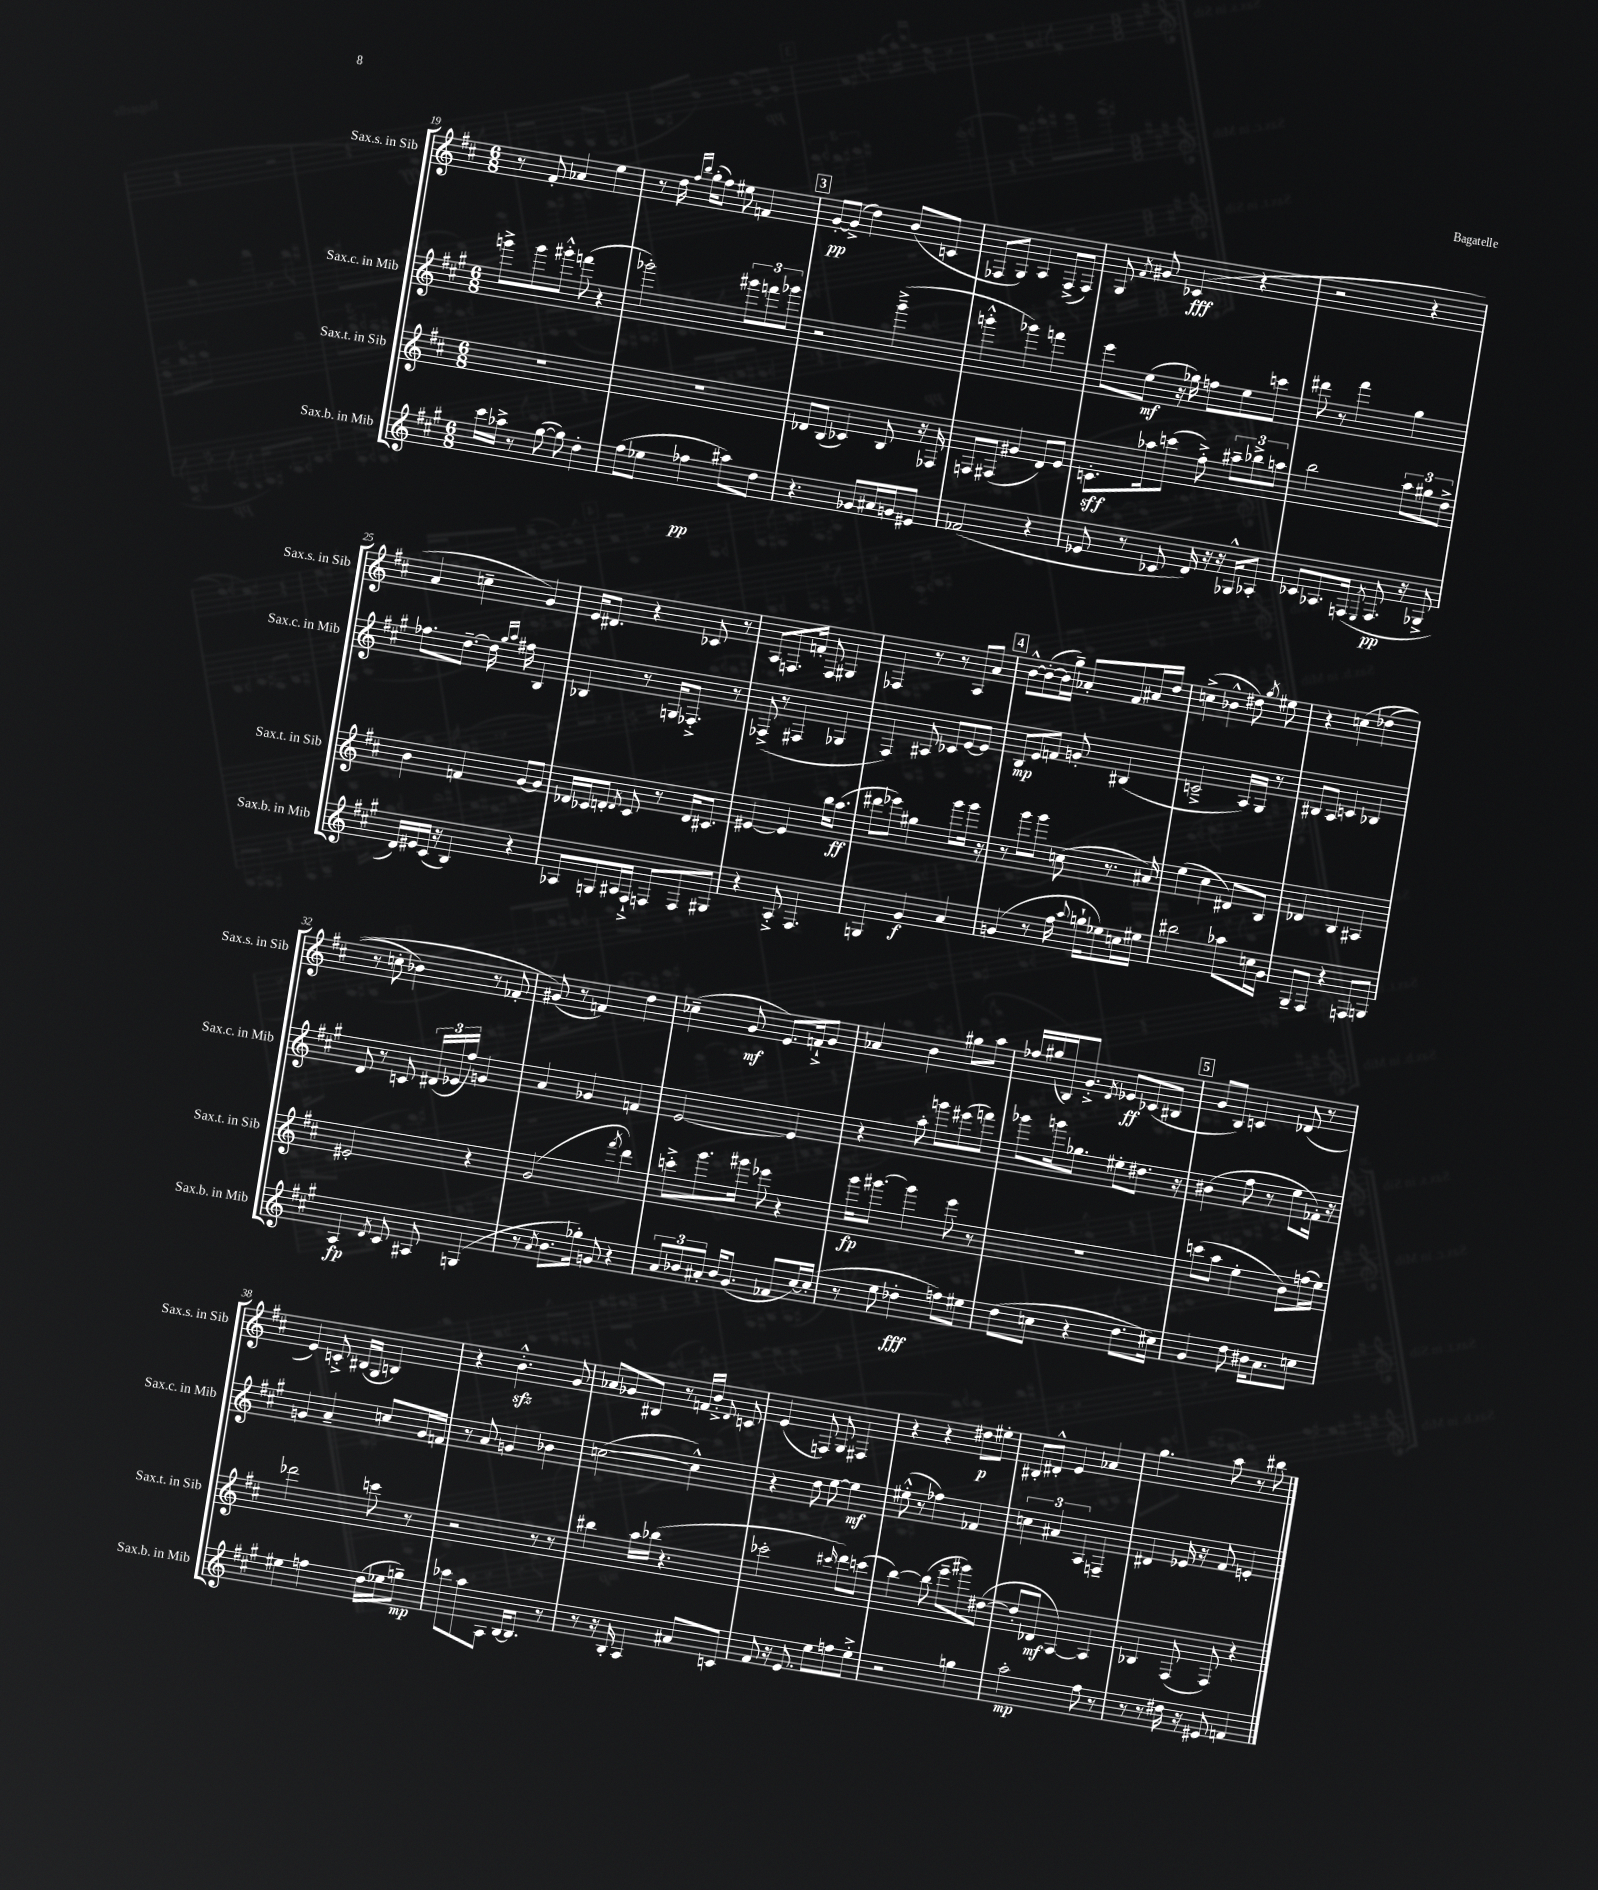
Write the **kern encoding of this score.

**kern	**dynam	**kern	**dynam	**kern	**dynam	**kern	**dynam
*part4	*part4	*part3	*part3	*part2	*part2	*part1	*part1
*staff4	*staff4	*staff3	*staff3	*staff2	*staff2	*staff1	*staff1
*I"Sax.b. in Mib	*	*I"Sax.t. in Sib	*	*I"Sax.c. in Mib	*	*I"Sax.s. in Sib	*
*I'Sax.b. in Mib	*	*I'Sax.t. in Sib	*	*I'Sax.c. in Mib	*	*I'Sax.s. in Sib	*
*clefG2	*	*clefG2	*	*clefG2	*	*clefG2	*
*k[f#c#g#]	*	*k[f#c#]	*	*k[f#c#g#]	*	*k[f#c#]	*
*M6/8	*	*M6/8	*	*M6/8	*	*M6/8	*
=19	=19	=19	=19	=19	=19	=19	=19
16ccc#\LL	.	2.r	.	8gggn^\L	.	8r	.
16aa-X^\JJ	.	.	.	.	.	.	.
8r	.	.	.	8ggg\	.	8f#'/	.
([8gg#\	.	.	.	8ggg#X'^^\J	.	4a-X/	.
8gg#\])	.	.	.	(8fffn\	.	.	.
4dd'\	.	.	.	4r	.	4ee\	.
=20	=20	=20	=20	=20	=20	=20	=20
(8ff#\L	.	2.r	.	2ggg-X'\)	.	8r	.
8ee-X\J	.	.	.	.	.	16dd\	.
.	.	.	.	.	.	16qqff#/LL	.
.	.	.	.	.	.	16qqbb/JJ	.
.	.	.	.	.	.	(16gg'\KL	.
4ff-X\	pp	.	.	.	.	8ff#\J)	.
.	.	.	.	.	.	8ee#X\	.
8aa#X\L)	.	.	.	12ggg#X\L	.	4fn/	.
.	.	.	.	12fffn\	.	.	.
8dd\J	.	.	.	.	.	.	.
.	.	.	.	12ggg-X\J	.	.	.
!!LO:REH:place=s1:t=3
=21	=21	=21	=21	=21	=21	=21	=21
4.r	.	8d-X/L	.	2r	.	[8g'/L	pp
.	.	(8B/J	.	.	.	(8g^/J]	.
.	.	4c-X/)	.	.	.	4dd\)	.
8g-X/L	.	.	.	.	.	.	.
16a#X/L	.	8B/	.	(4ggg#~^\	.	(8b/L	.
16gn/J	.	.	.	.	.	.	.
8e#X/J	.	16r	.	.	.	8cn/J	.
.	.	16F-X/	.	.	.	.	.
=22	=22	=22	=22	=22	=22	=22	=22
(2f-X/	.	8Fn/L	.	4gggn'^^\	.	8F-X/L	.
.	.	(8F#X/J	.	.	.	8G/J)	.
.	.	4g#X/	.	4ggg-X\)	.	4A/	.
4r	.	8d/L)	.	4fffn\	.	(8F-^/L	.
.	.	8e/J	.	.	.	8F-/J)	.
=23	=23	=23	=23	=23	=23	=23	=23
8e-X/	.	8.cn'\L	sff	8eee\L	.	8G/	.
.	.	.	.	.	.	8qf#/	.
8r	.	.	.	(8ee\J	mf	8g#X/	.
.	.	16aa-X\k	.	.	.	.	.
8c-X/	.	(8cccn\J	.	16r	.	(4c-X/	fff
.	.	.	.	16gg-X\)	.	.	.
16d/)	.	8ff#'^\)	.	8ffn\L	.	.	.
16r	.	.	.	.	.	.	.
16r	.	12aa#X~\L	.	8ee\	.	4r	.
16G-X^^/KL	.	.	.	.	.	.	.
.	.	12bb-X^\	.	.	.	.	.
8A-X'/J	.	.	.	8cccn\J	.	.	.
.	.	12aan\J	.	.	.	.	.
=24	=24	=24	=24	=24	=24	=24	=24
8c-X/L	.	2bb\	.	8ddd#X\	.	2r	.
8.A-X/	.	.	.	8r	.	.	.
.	.	.	.	4fff#\	.	.	.
(16Fn/Jk	.	.	.	.	.	.	.
8qE/	.	.	.	.	.	.	.
8.F/	pp	.	.	.	.	.	.
.	.	12aa\L	.	4gg#\	.	4r	.
16r	.	.	.	.	.	.	.
.	.	12gg#X\	.	.	.	.	.
8G-X^/	.	.	.	.	.	.	.
.	.	12dd^\J	.	.	.	.	.
!!LO:LB:g=z
=25	=25	=25	=25	=25	=25	=25	=25
16d/LL)	.	4b\	.	8.ff-X\L	.	4a/	.
16e#X/	.	.	.	.	.	.	.
(16c#/JJ	.	.	.	.	.	.	.
16r	.	.	.	[8.dd~\J	.	.	.
4B/)	.	4fn/	.	.	.	4ccn~\	.
.	.	.	.	16dd\]	.	.	.
.	.	.	.	16qqgg#/LL	.	.	.
.	.	.	.	16qqaa/JJ	.	.	.
.	.	.	.	16ff#X\	.	.	.
4r	.	[8g/L	.	4B/	.	4g/)	.
.	.	8g/J]	.	.	.	.	.
=26	=26	=26	=26	=26	=26	=26	=26
8A-X/L	.	16d-X/LL	.	4B-X/	.	16e/KL	.
.	.	16c-X/J	.	.	.	8.d#X/J	.
8Gn/	.	8dn'/J	.	.	.	.	.
.	.	8qd/	.	.	.	.	.
16A#X/L	.	8c-/	.	8r	.	4r	.
16F#`^/JJ	.	.	.	.	.	.	.
8Fn/L	.	8r	.	16Gn/KL	.	.	.
.	.	.	.	8.F-X'^/J	.	.	.
8F/	.	16d/KL	.	.	.	8c-X/	.
.	.	8.c#X/J	.	.	.	.	.
8G#X/J	.	.	.	8r	.	8r	.
=27	=27	=27	=27	=27	=27	=27	=27
4r	.	[4e#X/	.	(8F-X^/	.	8A/L	.
.	.	.	.	8r	.	8.Fn/	.
8A'^/	.	4e#/]	.	4F#X/	.	.	.
.	.	.	.	.	.	16fn'/Jk	.
4.F#/	.	.	.	.	.	8F/	.
.	.	16bb\KL	.	4G-X/	.	4G#X/	.
.	.	(8.aa\J	ff	.	.	.	.
=28	=28	=28	=28	=28	=28	=28	=28
4Gn/	.	8ddd#X\L	.	4F#/)	.	4F-X/	.
.	.	8eee-X\J)	.	.	.	.	.
4g#/	f	4gg#X\	.	8A#X/	.	8r	.
.	.	.	.	8c-X/L	.	8r	.
4a/	.	8ggg\L	.	[8e/	.	8A/L	.
.	.	16ggg\Jk	.	8e/J]	.	8a/J	.
.	.	16r	.	.	.	.	.
!!LO:REH:place=s1:t=4
=29	=29	=29	=29	=29	=29	=29	=29
(4gn/	.	8r	.	8B/L	mp	[8b^^\L	.
.	.	8ggg\L	.	8e/	.	(8b'\_	.
8r	.	8ggg\J	.	8fn/J	.	16b\L]	.
.	.	.	.	.	.	16gg~\JJ)	.
16ff#\	.	(8ccn\	.	8gn'/	.	8a-X'/L	.
8qqaa/	.	.	.	.	.	.	.
16ggn`\KL	.	.	.	.	.	.	.
8ee-X\)	.	8.r	.	(4B#X/	.	8f#/	.
16ccn\L	.	.	.	.	.	16a#X/L	.
16ee#X\JJ	.	16a#X/)	.	.	.	16dd/JJ	.
=30	=30	=30	=30	=30	=30	=30	=30
2bb#X\	.	(4ee\	.	2cn~^/	.	(4ccn^\	.
.	.	4cc#\	.	.	.	4b-X^^\	.
8aa-X\L	.	8d#X/L)	.	16A/LL)	.	8dd#X\)	.
.	.	.	.	16G#/JJ	.	.	.
.	.	.	.	.	.	8qgg/	.
16ccn\L	.	8B/J	.	8r	.	8ee#X\	.
16g#\JJ	.	.	.	.	.	.	.
=31	=31	=31	=31	=31	=31	=31	=31
8G#~/L	.	4d-X/	.	8B#X/L	.	4r	.
8F#/J	.	.	.	8A/J	.	.	.
4r	.	4B/	.	4cn/	.	(4ccn\	.
8Fn/L	.	4A#X/	.	4B-X/	.	(4dd-X\	.
8Gn/J	.	.	.	.	.	.	.
!!LO:LB:g=z
=32	=32	=32	=32	=32	=32	=32	=32
4A/	fp	2e#X'/	.	8d/	.	8r	.
.	.	.	.	8r	.	8ccn'\	.
8qd/	.	.	.	.	.	.	.
8c#/	.	.	.	8cn/	.	4b-X\)	.
8A#X/	.	.	.	(24d#X/LL	.	.	.
.	.	.	.	24e-X/	.	.	.
.	.	.	.	24ff#/JJ)	.	.	.
(4Gn/	.	4r	.	4gn/	.	8r	.
.	.	.	.	.	.	8f-X'/	.
=33	=33	=33	=33	=33	=33	=33	=33
8r	.	(2g/	.	4a/	.	(8g#X/)	.
8qa/	.	.	.	.	.	.	.
8.b\L	.	.	.	.	.	8r	.
.	.	.	.	4g-X/	.	4fn/)	.
16gg-X'\Jk)	.	.	.	.	.	.	.
8gn/	.	.	.	.	.	.	.
.	.	8qfff#/	.	.	.	.	.
4r	.	4ddd\)	.	4fn/	.	4dd\	.
=34	=34	=34	=34	=34	=34	=34	=34
12a/L	.	8cccn'^\L	.	[2e/	.	(4cc-X~\	.
12b-X/	.	.	.	.	.	.	.
.	.	8.ggg\	.	.	.	.	.
12a#X'/J	.	.	.	.	.	.	.
16b-/KL	.	.	.	.	.	8g/	mf
(8.g#/J	.	16ggg#X\Jk	.	.	.	.	.
.	.	8eee-X\	.	.	.	8.e/L)	.
8f-X/L	.	4r	.	4e/]	.	.	.
.	.	.	.	.	.	16fn`^/k	.
[16cc#/L)	.	.	.	.	.	8g/J	.
(16cc#'/JJ]	.	.	.	.	.	.	.
=35	=35	=35	=35	=35	=35	=35	=35
8r	.	16ggg\KL	fp	4r	.	4a-X/	.
.	.	[8.ggg#X\J	.	.	.	.	.
8ee\	.	.	.	.	.	.	.
4dd-X'\	fff	4ggg#\]	.	8aa'\	.	4b\	.
.	.	.	.	8gggn\L	.	.	.
8ffn\L)	.	8eee\	.	(8eee#X\	.	8gg#X\L	.
8ee#X\J	.	8r	.	8fffn\J)	.	8aa\J	.
=36	=36	=36	=36	=36	=36	=36	=36
(8dd\L	.	2.r	.	8ggg-X\L	.	16ff-X/LL	.
.	.	.	.	.	.	(16gg#X/	.
8ccn\J	.	.	.	16gggn\k	.	16B/J)	.
.	.	.	.	8.gg-X\J	.	8.g'^/J	.
4r	.	.	.	.	.	.	.
.	.	.	.	.	.	8qd/	.
.	.	.	.	8ee#X'\L	.	8e-X/L	ff
8.dd\L	.	.	.	8.dd#X\J	.	(8c-X/	.
.	.	.	.	.	.	8B#X/J	.
16cc#X\Jk)	.	.	.	16r	.	.	.
!!LO:REH:place=s1:t=5
=37	=37	=37	=37	=37	=37	=37	=37
4g#/	.	(8cccn\L	.	(4b#X\	.	8g/L	.
.	.	8aa\J	.	.	.	8B/J)	.
8dd\	.	4ee'\	.	8ff#\	.	4cn/	.
16b#X\KL	.	.	.	8r	.	.	.
8.a\	.	.	.	.	.	.	.
.	.	8b\L)	.	8ee\L	.	(8d-X/	.
8ccn\J	.	(16ffn\L	.	16f-X'\Jk)	.	8r	.
.	.	16ee\JJ)	.	16r	.	.	.
!!LO:LB:g=z
=38	=38	=38	=38	=38	=38	=38	=38
4ee#X\	.	2ddd-X\	.	4gn/	.	4e/)	.
4ffn\	.	.	.	4a~/	.	8cn'^/	.
.	.	.	.	.	.	(16B#X/LL	.
.	.	.	.	.	.	16G/JJ	.
(16dd\LL	.	8cccn\	.	8ccn/L	.	4Bn/)	.
16ee-X\J	.	.	.	.	.	.	.
8ggn~\J)	mp	8r	.	16g/L	.	.	.
.	.	.	.	16fn/JJ	.	.	.
=39	=39	=39	=39	=39	=39	=39	=39
8ccc-X\L	.	2r	.	8r	.	4r	.
8aa\	.	.	.	8a/	.	.	.
8A\J	.	.	.	4gn/	.	4.bzz'^^\	.
[16B/KL	.	.	.	.	.	.	.
8.B/J]	.	.	.	.	.	.	.
.	.	8r	.	4b-X\	.	.	.
8r	.	8r	.	.	.	8g/	.
=40	=40	=40	=40	=40	=40	=40	=40
8r	.	4bb#X\	.	([2ccn\	.	8a-X/L	.
16r	.	.	.	.	.	8g-X/	.
16B'/	.	.	.	.	.	.	.
4A/	.	16aa\LL	.	.	.	8B#X/J	.
.	.	(16bb-X\JJ	.	.	.	.	.
.	.	4.r	.	.	.	8r	.
8a#X/L	.	.	.	4cc^^\])	.	16fn/LL	.
.	.	.	.	.	.	16b'^/JJ	.
.	.	.	.	.	.	8qqd/	.
8cn/J	.	.	.	.	.	8cn/	.
=41	=41	=41	=41	=41	=41	=41	=41
8f#/	.	2ccc-X'\	.	4r	.	(4e/	.
16r	.	.	.	.	.	.	.
8.e/	.	.	.	.	.	.	.
.	.	.	.	8dd\	.	8Fn/)	.
8ee\L	.	.	.	[8ee\	.	8G/	.
.	.	16qqccc#X/	.	.	.	.	.
8ffn\	.	8ddd\L)	.	4ee\]	mf	4F#X/	.
8ee'^\J	.	(8cccn\J	.	.	.	.	.
=42	=42	=42	=42	=42	=42	=42	=42
2r	.	[4bb\)	.	(8ee#X'^^\	.	4r	.
.	.	.	.	8r	.	.	.
.	.	(8bb\]	.	4ff-X\)	.	4r	.
.	.	8eee~\L	.	.	.	.	.
4ggn\	.	8ggg#X\)	.	4f-X/	.	8dd#X\L	p
.	.	([8dd#X\J	.	.	.	8ee#X'\J	.
=43	=43	=43	=43	=43	=43	=43	=43
2aa'\	mp	8dd#'/L]	.	6ccn\	.	8B#X'/L	.
.	.	8d-X/J	mf	.	.	8d#X'^^/J	.
.	.	.	.	6a#X/	.	.	.
.	.	[4A/)	.	.	.	4e/	.
.	.	.	.	6A/	.	.	.
8ff#\	.	4A/]	.	4Fn~/	.	4a-X/	.
8r	.	.	.	.	.	.	.
=44	=44	=44	=44	=44	=44	=44	=44
8r	.	4B-X/	.	4d#X/	.	4.gg\	.
8r	.	.	.	.	.	.	.
16dd#X\	.	(8F#/	.	16e-X/	.	.	.
16r	.	.	.	16r	.	.	.
8e#X/	.	8F#/)	.	8f#/	.	8aa\	.
4fn/	.	4r	.	4en'/	.	8r	.
.	.	.	.	.	.	8bb#X\	.
==	==	==	==	==	==	==	==
*-	*-	*-	*-	*-	*-	*-	*-
